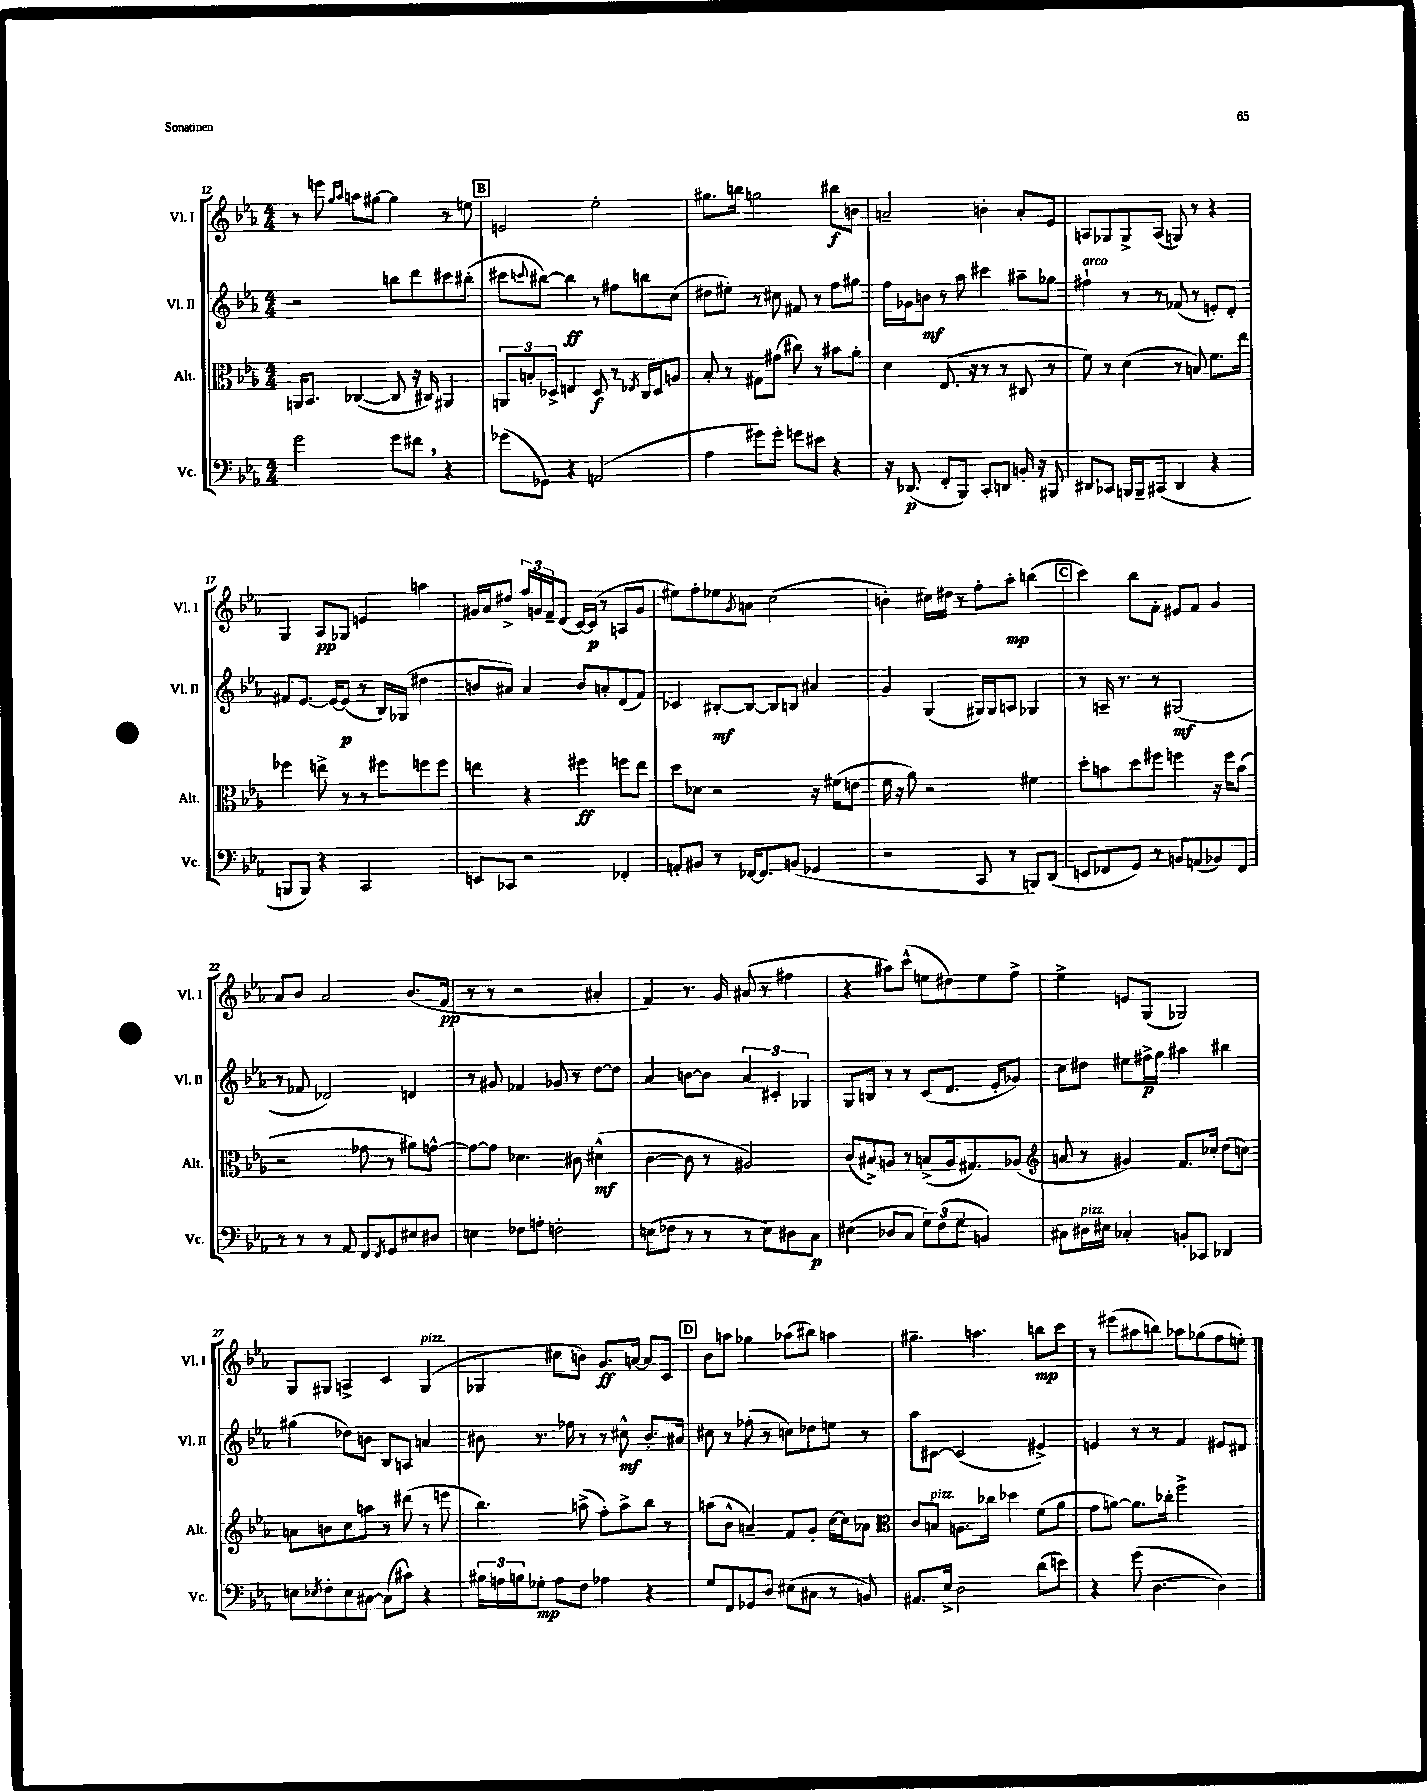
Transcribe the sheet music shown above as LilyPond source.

<<
\new StaffGroup <<
\new Staff = "s0" \with { instrumentName = "Vl. I" shortInstrumentName = "Vl. I" } {
    \clef treble \key ees \major \numericTimeSignature \time 4/4
    r8 e'''8 \grace { g''16 aes''16 } a''8 gis''8~ gis''4 r8 e''8 |
    \mark \markup { \box "B" } e'2 ees''2-. |
    gis''8. b''16 g''2 bis''8\f b'8 |
    a'2-- b'4-. a'8-. ees'8 |
    a8 ges8 ges8-> a8( g8) r8 r4 |
    g4 aes8\pp ges8 e'4 a''4 |
    gis'16 aes'16 dis''8-> \tuplet 3/2 { f''16 g'16 f'16-- } d'8( c'16~) c'16\p( r8 a8 g'8 |
    eis''8) f''8-. ees''8 \acciaccatura { g'8 } a'8 c''2( |
    b'4-.) cis''16 dis''16 r8 f''8-. aes''8-.\mp b''4( |
    \mark \markup { \box "C" } c'''4) bes''8 f'8-. eis'8 f'8 g'4 |
    aes'8 bes'8 aes'2 bes'8.( f'16\pp |
    r8 r8 r2 ais'4-. |
    f'4) r8. g'16 ais'8( r8 fis''4 |
    r4 ais''8) c'''8-^( e''8 dis''8) e''8 f''8-> |
    ees''4-> e'8 g8( ges2) |
    g8 gis8 a4-> c'4 gis4^\markup { \italic "pizz." }( |
    ges4 cis''8 b'8) g'8.\ff a'16~ a'8 c'8 |
    \mark \markup { \box "D" } bes'8 a''8 ges''4 aes''8( bis''8) a''4 |
    gis''4.-- a''4. b''8\mp c'''8 |
    r8 eis'''8( ais''8 b''8) aes''8 ges''8( f''8 e''8-.) \bar "|." |
}
\new Staff = "s1" \with { instrumentName = "Vl. II" shortInstrumentName = "Vl. II" } {
    \clef treble \key ees \major \numericTimeSignature \time 4/4
    r2 b''8 d'''8 cis'''8 bis''8-.( |
    \mark \markup { \box "B" } cis'''8 \appoggiatura { c'''8 } bis''8~) bis''4\ff r8 fis''8 b''8 c''8( |
    dis''8 eis''8-.) r8 cis''8 fis'8 r8 f''8 gis''8 |
    f''16 ges'16 b'8\mf r8 aes''8 cis'''4 ais''8-- ges''8 |
    fis''4-!^\markup { \italic "arco" } r8 r8 fes'8( r8 e'8-.) d'8-. |
    fis'8 ees'8.~ ees'16~ ees'8\p( r8 bes16) ges16( dis''4 |
    b'8 ais'8) ais'4 b'8 a'8-. d'8( f'8) |
    ces'4 bis8~-.\mf bis8~ bis8 b8 ais'4 |
    g'4 g4( gis16) gis16 a8 ges4 |
    \mark \markup { \box "C" } r8 a16-- r8. r8 gis2\mf( |
    r8 fes'8 des'2) d'4 |
    r8 gis'8 fes'4 ges'8 r8 d''8~ d''8 |
    aes'4 b'8~ b'8 \tuplet 3/2 { aes'4 cis'4-. ges4 } |
    g8 b8 r8 r8 c'8( d'8. ees'16-. ges'8) |
    c''8 dis''8 eis''8 fis''16->\p g''16 ais''4 bis''4 |
    gis''4( des''8) b'8 bes8 a8 a'4 |
    bis'8 r8. fes''16 r8 r8 cis''8-^\mf bis'8.-. ais'16 |
    \mark \markup { \box "D" } cis''8 r8 fes''8-.( r8 c''8) des''8 e''8 r8 |
    aes''8 cis'8~ cis'2( eis'4->) |
    e'4 r8 r8 f'4 eis'8 dis'8 \bar "|." |
}
\new Staff = "s2" \with { instrumentName = "Alt." shortInstrumentName = "Alt." } {
    \clef alto \key ees \major \numericTimeSignature \time 4/4
    a,16 bes,8. ces4~( ces8 r16 cis16) ais,4 |
    \mark \markup { \box "B" } \tuplet 3/2 { a,8 b8-. des8-> } e4 des8\f r8 \acciaccatura { ees8 } c16 des16 a8 |
    bes8-. r8 gis8 gis'8( cis''8) r8 bis'8 aes'8-. |
    d'4 ees8.( r16 r8 r8 cis8 r8 |
    f'8) r8 d'4( r8 b8) f'8. ees''16 |
    fes''4 e''8-> r8 r8 fis''8 f''8 f''8 |
    e''4 r4 fis''4\ff f''8 e''8 |
    d''8 des'8 r2 r16 fis'16( e'8 |
    f'16 r16 aes'8) r2 fis'4 |
    \mark \markup { \box "C" } d''8-. b'8 d''8 fis''8 f''4 r16 f''16 b'8( |
    r2 ges'8 r8 ais'8) g'8~-^ |
    g'8~ g'8 des'4. cis'8 dis'4-^\mf( |
    c'4~ c'8 r8 ais2) |
    c'8( bis8->) a8 r8 b8->( a16 gis8.) aes8( |
    \clef treble a'8 r8 gis'4) f'8. ces''16-. d''8( c''8) |
    a'8 b'8 c''8 a''8 r8 dis'''8( r8 e'''8 |
    bes''4.) a''8->( f''8-.) a''8-> bes''8 r8 |
    \mark \markup { \box "D" } a''8( bes'8-^ a'4--) f'8 g'8-. c''16~ c''16 aes'8 |
    \clef alto c'8 b8^\markup { \italic "pizz." } a8. ces''16 des''4 f'8( aes'8 |
    g'8 a'8~) a'8. ces''16-. f''2-> \bar "|." |
}
\new Staff = "s3" \with { instrumentName = "Vc." shortInstrumentName = "Vc." } {
    \clef bass \key ees \major \numericTimeSignature \time 4/4
    g'2 g'8 fis'8 \breathe r4 |
    \mark \markup { \box "B" } ges'8( ges,8) r4 a,2( |
    aes4 gis'8) gis'8-. g'8 eis'8 r4 |
    r16 des,8.\p( f,8-. bes,,8) c,8-. d,8 b,16-. r16 bis,,8 |
    dis,8 ces,8 b,,16 b,,16-- cis,8( dis,4 r4 |
    b,,8 b,,8) r4 c,2 |
    e,8 ces,8 r2 fes,4-. |
    a,8-. bis,8 r8 fes,16~ fes,8. b,8( ges,4 |
    r2 c,8 r8 b,,8) d,8( |
    \mark \markup { \box "C" } e,8 fes,8 g,8) r8 b,8 a,8( bes,8) fes,8 |
    r8 r8 r8 aes,8 f,8 \acciaccatura { f,8 } g,8 eis8 dis8 |
    e4 fes8 a8-. f2-. |
    e8( fes8 r8 r8 r8 e8) dis8 c8\p |
    eis4( des8 c8 \tuplet 3/2 { g8) f8( g8 } b,4) |
    cis8 dis16^\markup { \italic "pizz." } eis16 ces4-. b,8-. ces,8 des,4 |
    e8 \acciaccatura { ees8 } f8-. ees8 cis8~ cis8( cis'8) r4 |
    \tuplet 3/2 { bis16 a16 b16 } ges8-.\mp a8 f8 aes4 r4 |
    \mark \markup { \box "D" } g8 f,8 ges,8 d8 eis8( cis8 r8 b,8) |
    ais,8. ees16-> d2 d'8( e'8) |
    r4 g'8( d4.~ d4) \bar "|." |
}
>>
>>
\layout { \context { \Score currentBarNumber = #12 } }
